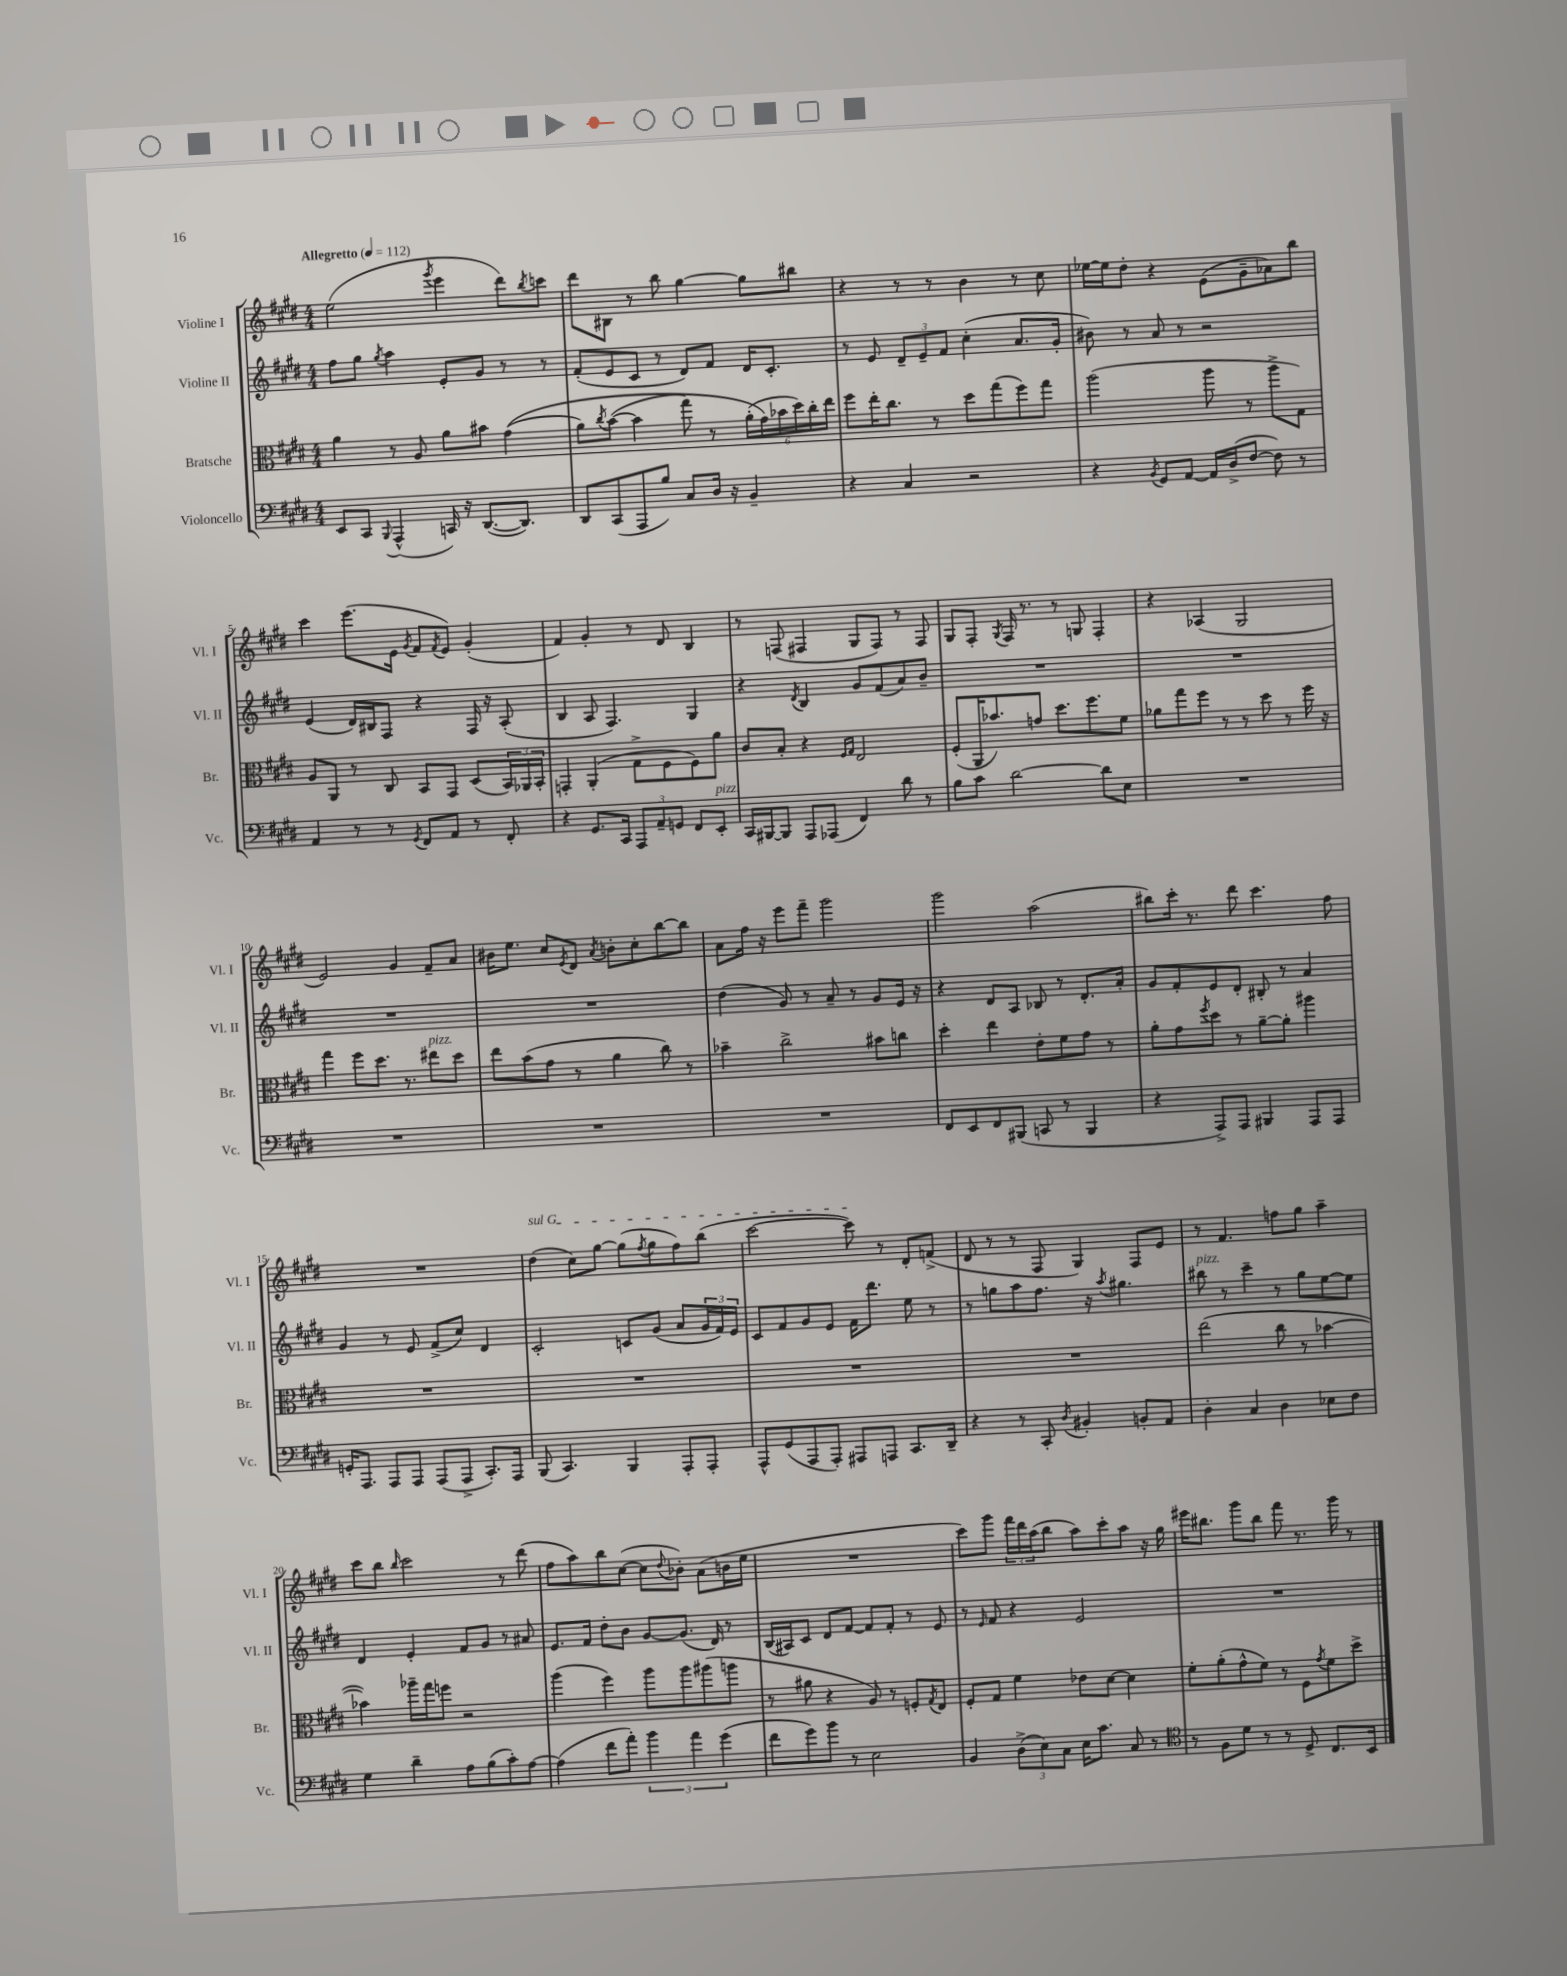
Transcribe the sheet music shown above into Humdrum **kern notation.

**kern	**kern	**kern	**kern
*staff4	*staff3	*staff2	*staff1
*clefF4	*clefC3	*clefG2	*clefG2
*k[f#c#g#d#]	*k[f#c#g#d#]	*k[f#c#g#d#]	*k[f#c#g#d#]
*M4/4	*M4/4	*M4/4	*M4/4
*MM112	*MM112	*MM112	*MM112
8EE	4a	8ff#	(2ee
8CC#	.	8gg#	.
8qqBBB	.	8qgg#	.
(4AAA^^	8r	4aa	.
.	8A	.	.
.	.	.	8qggg#
16CC)	8a	8e'	4eee
16r	.	.	.
([8.DD#	8b#	8g#	.
.	&((4g#	8r	8ddd#)
8.DD#])	.	.	.
.	.	.	8qbb
.	.	8r	8ccc
=	=	=	=
8DD#	8a)	(8f#'	8ddd#
.	8qcc#	.	.
(8CC#	([8b	8e	8B#
8AAA	4b]	8c#	8r
8B)	.	8r	8bb
8C#	8gg#)	8d#)	[4gg#
16D#	8r	8f#	.
16r	.	.	.
4BB~	(24a'	16d#	8gg#]
.	24g#&)	.	.
.	.	8.c#'	.
.	24b-	.	.
.	24dd#)	.	8bb#
.	24cc#'	.	.
.	24ee	.	.
=	=	=	=
4r	8ff#	8r	4r
.	16ee'	8e	.
.	8.cc#	.	.
4C#	.	12d#~	8r
.	.	12e~	.
.	8r	.	8r
.	.	12f#	.
2r	8dd#	(4cc#'	4b
.	(8gg#	.	.
.	8ff#)	8.a	8r
.	8gg#	.	8cc#
.	.	16g#'	.
=	=	=	=
4r	(2aa	8b#)	[16ee-
.	.	.	16ee-]
.	.	8r	8dd#'
8qBB	.	.	.
8GG#	.	8a	4r
[8AA	.	8r	.
16AA]	8aa	2r	(8e
(16D#^	.	.	.
[8F#	8r	.	8g#~
8F#])	8aa^	.	8a-)
8r	8G#)	.	8bb
=	=	=	=
4AA	8A	(4e	4ccc#
.	8AA	.	.
8r	8r	16d#)	(8.eee
.	.	16B#	.
8r	8C#	8F#	.
.	.	.	16e
8qGG#	.	.	8qg#
8FF#	8BB	4r	8f#
.	.	.	8qf#
8AA	8GG#	.	8e)
8r	(8D#	16F#	(4g#'
.	.	16r	.
8FF#'	24BB)	(8A'	.
.	24AA-	.	.
.	24BB'	.	.
=	=	=	=
4r	4GG'	4B	4f#)
8.GG#	(4AA'	8A	4g#'
.	.	4.F#)	.
16CC#	.	.	.
12AAA	8G#^	.	8r
12AA~	.	.	.
.	8F#	.	8d#
12GG	.	.	.
8FF#	8F#)	4G#	4B
8EE'	8a	.	.
=	=	=	=
16CC#	8c#	4r	8r
[16BBB#	.	.	.
8BBB#]	8B'	.	(8F
.	.	8qd#	.
8AAA	4r	4B	4F#
(8AAA-	.	.	.
.	16qqF#	.	.
.	16qqG#	.	.
4FF#)	2E	8g#	8G#
.	.	(8f#	8F#)
8d#	.	8a)	8r
8r	.	8b~	8F#
=	=	=	=
8B	(8F#'	1r	8G#
8c#	16AA	.	8F#'
.	8.b-)	.	.
.	.	.	8qG#
[2d#	.	.	16F#
.	.	.	8.r
.	8g	.	.
.	8.dd#	.	8r
.	.	.	8G
.	8.ff#	.	.
8d#]	.	.	4F#'
8E	8f#	.	.
=	=	=	=
1r	8a-	1r	4r
.	8gg#	.	.
.	8ff#	.	(4A-
.	8r	.	.
.	8r	.	2G#
.	8dd#	.	.
.	8r	.	.
.	16ff#	.	.
.	16r	.	.
=	=	=	=
1r	4gg#	1r	2e)
.	8ff#	.	.
.	8.dd#	.	.
.	.	.	4g#
.	8.r	.	.
.	8ee#	.	8f#~
.	8dd#	.	8a
=	=	=	=
1r	8ee	1r	16b#
.	.	.	8.ee
.	(8b	.	.
.	8g#	.	8cc#
.	.	.	8qe
.	8r	.	8d#
.	.	.	8qa
.	4a	.	8b'
.	.	.	8cc#'
.	8cc#)	.	[8bb
.	8r	.	8bb]
=	=	=	=
1r	4b-~	(4dd#	8a
.	.	.	16ff#
.	.	.	16r
.	2cc#^	8g#)	8eee
.	.	8r	8fff#~
.	.	8a~	2ggg#
.	.	8r	.
.	8b#	8g#	.
.	8cc	16e	.
.	.	16r	.
=	=	=	=
8FF#	4dd#'	4r	2ggg#
8EE	.	.	.
8FF#	4ee	8d#	.
(8BBB#	.	8A	.
8CC	8e'	8B-	(2aa
8r	8f#	8r	.
4BBB#	8g#	8.d#'	.
.	8r	.	.
.	.	16a'	.
=	=	=	=
4r	8a'	8g#	8bb#)
.	8g#	8f#'	16ccc#'
.	.	.	8.r
.	8qff#	.	.
8AAA^)	8dd#	8e	.
8AAA	8r	8d#'	8ddd#
4BBB#	[8a~	8B#'	4.ccc#
.	8a']	8r	.
8AAA	4aa#	4a	.
8AAA	.	.	8ff#
=	=	=	=
16GG'	1r	4g#	1r
8.AAA	.	.	.
8AAA	.	8r	.
8AAA	.	8e	.
(8AAA	.	(8f#^	.
8AAA^	.	8cc#)	.
8.CC#')	.	4d#	.
16AAA	.	.	.
=	=	=	=
(8BBB	1r	2c#'	(4dd#
4.CC#)	.	.	.
.	.	.	8cc#)
.	.	.	[8gg#
4BBB	.	8c	(8gg#]
.	.	.	8qff#
.	.	(8g#	8gg#
8AAA'	.	8a	8ff#)
8AAA'	.	24g#	(8bb
.	.	24f#)	.
.	.	24e	.
=	=	=	=
8AAA^^	1r	8c#	[2ccc#
(8GG#	.	8f#	.
8AAA	.	8g#	.
8AAA')	.	8e	.
8AAA#	.	16f#	8ccc#])
.	.	8.ddd#	.
8AAA	.	.	8r
8.CC#	.	8ee	8d#'
.	.	8r	(8f^
16DD#~	.	.	.
=	=	=	=
4r	1r	8r	8d#
.	.	8gg	8r
8r	.	8aa	8r
8CC#'	.	8.ff#	8F#
8qD#	.	.	.
4BB#'	.	.	4G#)
.	.	16r	.
.	.	8qaa	.
.	.	4.gg#	.
8BB'	.	.	8F#
8AA	.	.	8e
=	=	=	=
4D#'	(2ee	8bb#	8r
.	.	8r	4.f#
4C#	.	4ccc#~	.
4D#	8cc#	8r	8ff
.	8r	8gg#	8gg#
8E-	[4b-	[8ee	4aa~
8F#	.	8ee]	.
=	=	=	=
4G#	4b-])	4d#	8ccc#
.	.	.	8bb
.	.	.	16qqbb
4d#~	16aa-~	4e'	2ccc#
.	16gg#	.	.
.	8ff	.	.
8A	2r	8f#	.
(8B	.	8g#	.
8c#')	.	8r	8r
[8A	.	8a#	(8ddd#
=	=	=	=
(4A]	(4aa	8.e	8ff#
.	.	.	8aa)
.	.	16f#	.
8f#	4ff#)	8dd#'	8bb
8a')	.	8b	([8cc#
6b	8aa	[8g#	8cc#]
.	.	.	8qqdd#
.	8aa	(8.g#]	8b-')
6a	.	.	.
.	(8aa#	.	(8a
.	.	16d#)	.
(6g#	.	.	.
.	8aa	8r	16b
.	.	.	16ee
=	=	=	=
8f#	8r	(16B	1r
.	.	16A#)	.
8g#)	8a#	8c#	.
8b	4r	8d#	.
8r	.	[8f#	.
2E	8A)	8f#]	.
.	8r	8f#'	.
.	8F'	8r	.
.	8qG#	.	.
.	8E	8e	.
=	=	=	=
4BB	8F#'	8r	8ccc#)
.	.	16qqe	.
.	8G#	8f#	8ggg#
(12D#^	4f#	4r	24fff#
.	.	.	24ddd#
12E)	.	.	(24aa
.	.	.	8bb
12C#	.	.	.
16E	8e-	2e	8aa)
8.c#	.	.	.
.	[8d#	.	8ccc#'
8C#	4d#]	.	8aa
8r	.	.	16r
.	.	.	16gg#
=	=	=	=
*clefC4	*	*	*
8r	8f#'	1r	16eee#
.	.	.	8.bb#
8F#	(8a'	.	.
8d#	8g#^^	.	8ggg#
8r	8f#)	.	8bb#
8r	8r	.	8fff#
8D#^	8F#	.	8.r
.	8qg#	.	.
8.C#	8f#	.	.
.	.	.	16ggg#
.	8dd#^	.	8r
16BB	.	.	.
==	==	==	==
*-	*-	*-	*-
